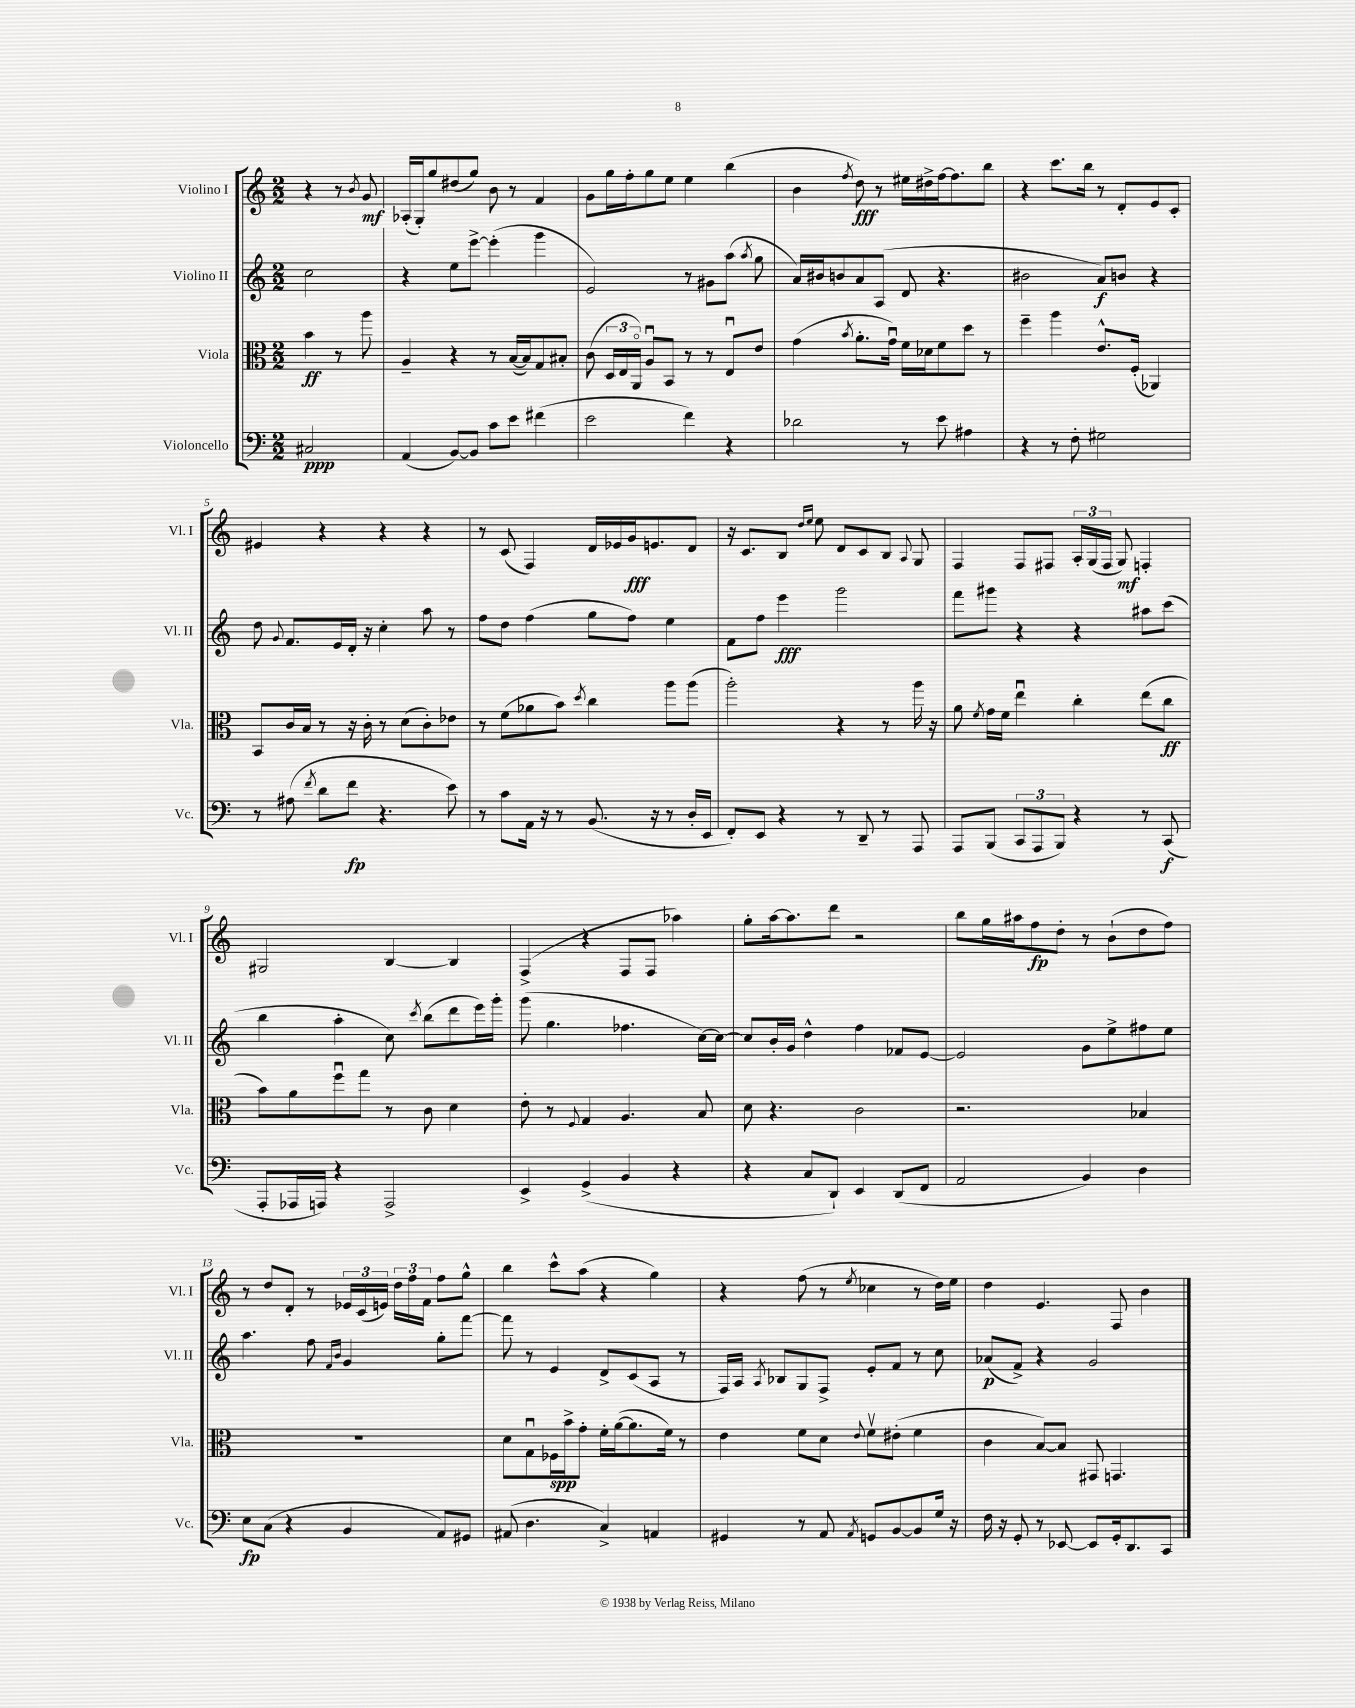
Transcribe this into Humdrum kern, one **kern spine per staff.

**kern	**kern	**kern	**kern
*staff4	*staff3	*staff2	*staff1
*clefF4	*clefC3	*clefG2	*clefG2
*k[]	*k[]	*k[]	*k[]
*M2/2	*M2/2	*M2/2	*M2/2
2C#	4b	2cc	4r
.	8r	.	8r
.	.	.	8qb
.	8aa	.	8g
=	=	=	=
(4AA	4A~	4r	(16A-'
.	.	.	16G')
.	.	.	8gg
[8BB)	4r	8ee	(8dd#
8BB]	.	[8eee^	8gg)
8c	8r	(4eee']	8b
8e	([16B	.	8r
.	16B])	.	.
(4f#	8G	4ggg	4f
.	8B#'	.	.
=	=	=	=
2e	(8c	2e)	8g
.	24D	.	16gg
.	24E	.	.
.	.	.	16ff'
.	24AAo)	.	.
.	8Au	.	8gg
.	8BB	.	8ee
4f)	8r	8r	4ee
.	8r	8g#	.
4r	8Eu	(8aa	(4bb
.	.	8qaa	.
.	8e	8gg	.
=	=	=	=
2d-	(4g	16a)	4b
.	.	16b#	.
.	.	8b	.
.	8qb	.	8qff
.	8.a'	8a	8dd)
.	.	(8A	8r
.	16gu)	.	.
8r	16f	8d	16ee#
.	16d-	.	16dd#^
8e	8f	4.r	[16ff
.	.	.	8.ff]
4A#	8dd	.	.
.	8r	.	8bb
=	=	=	=
4r	4ff~	2b#	4r
8r	4aa	.	8.ccc
8F'	.	.	.
.	.	.	16bb
2G#	8.e^^	8a)	8r
.	.	8b	8d'
.	(16F'	.	.
.	4AA-)	4r	8e
.	.	.	8c'
=	=	=	=
8r	8BB	8dd	4e#
.	.	8qqg	.
(8A#	16c	8.f	.
.	16B	.	.
8qf	.	.	.
8d	8r	.	4r
.	.	16e	.
8f	16r	16d'	.
.	16c'	16r	.
4.r	8r	4cc'	4r
.	(8d	.	.
.	8c')	8aa	4r
8e)	8e-	8r	.
=	=	=	=
8r	8r	8ff	8r
8c	(8f	8dd	(8c
16AA	8a-	(4ff	4F)
16r	.	.	.
8r	8b)	.	.
.	8qdd	.	.
(8.BB	4cc	8gg	16d
.	.	.	16e-
.	.	8ff)	16g
16r	.	.	8.e
8r	8aa	4ee	.
16D'	(8aa	.	8d
16EE	.	.	.
=	=	=	=
8FF')	2aa')	8f	16r
.	.	.	8.c
8EE	.	8ff	.
4r	.	4eee	8B
.	.	.	16qqdd
.	.	.	16qqee
.	.	.	8ee
8r	4r	2ggg	8d
8DD~	.	.	8c
8r	8r	.	8B
.	.	.	8qqA
8AAA	16aa	.	8G
.	16r	.	.
=	=	=	=
8AAA	8a	8fff	4F
.	8qf	.	.
(8BBB	16g	8ggg#	.
.	16f	.	.
12CC	4eeu	4r	8F
12AAA	.	.	.
.	.	.	8F#
12BBB)	.	.	.
4r	4cc'	4r	24A'
.	.	.	(24G
.	.	.	24F#
.	.	.	8G)
8r	(8ee	8aa#	4F'
(8CC	8cc	(8ccc	.
=	=	=	=
8AAA'	8b)	4bb	2G#
16AAA-	8a	.	.
16AAA)	.	.	.
4r	8ffu	4aa'	.
.	8gg	.	.
2AAA^	8r	8cc)	[4B
.	.	8qccc	.
.	8c	(8bb	.
.	4d	8ddd	4B]
.	.	16eee)	.
.	.	16ggg'	.
=	=	=	=
4EE^	8e'	(8ggg	(4F^
.	8r	4.gg	.
.	8qqF	.	.
(4GG^	4G	.	4r
4BB	4.A	4.ff-	8F
.	.	.	8F
4r	.	.	4aa-)
.	8B	[16cc)	.
.	.	16cc_	.
=	=	=	=
4r	8d	8cc]	8gg'
.	4.r	16b'	[16aa
.	.	16g	8.aa]
8C	.	4dd^^	.
8DD`)	.	.	8ddd
4EE	2c	4ff	2r
(8DD	.	8f-	.
8FF	.	[8e	.
=	=	=	=
2AA	2.r	2e]	8bb
.	.	.	16gg
.	.	.	16aa#
.	.	.	8ff
.	.	.	8dd'
4BB)	.	8g	8r
.	.	8ee^	(8b`
4D	4B-	8ff#	8dd
.	.	8ee	8ff)
=	=	=	=
8E	1r	4.aa	8r
(8C	.	.	8dd
4r	.	.	8d'
.	.	8ff	8r
.	.	16qqf	.
.	.	16qqb	.
4BB	.	4g	24e-
.	.	.	(24c
.	.	.	24e)
.	.	.	24dd
.	.	.	24ff
.	.	.	24f
8AA)	.	8gg'	8ff
8GG#	.	[8fff	8gg^^
=	=	=	=
(8AA#	8d	8fff]	4bb
4.D	8Gu	8r	.
.	16F-	4e	8ccc^^
.	16b^	.	.
.	8g'	.	(8aa
4C^)	16f'	8d^	4r
.	([16a	.	.
.	8.a]	(8c	.
4AA	.	8A	4gg)
.	16f)	.	.
.	8r	8r	.
=	=	=	=
4GG#	4e	16F)	4r
.	.	16A	.
.	.	8qA	.
.	.	8B-	.
8r	8f	8G	(8ff
8AA	8d	8F^	8r
8qAA	8qqe	.	8qee
8GG	8fv	8e'	4cc-
[8BB	(8e#'	8f	.
8BB]	4f	8r	8r
16G	.	8cc	16dd)
16r	.	.	16ee
=	=	=	=
16F	4c	(8a-	4dd
16r	.	.	.
8GG'	.	8f^)	.
8r	[8B)	4r	4.e
[8EE-	8B]	.	.
8EE-]	8GG#	2g	.
16GG'	4.GG	.	8F
8.DD	.	.	.
.	.	.	4b
8CC	.	.	.
==	==	==	==
*-	*-	*-	*-
